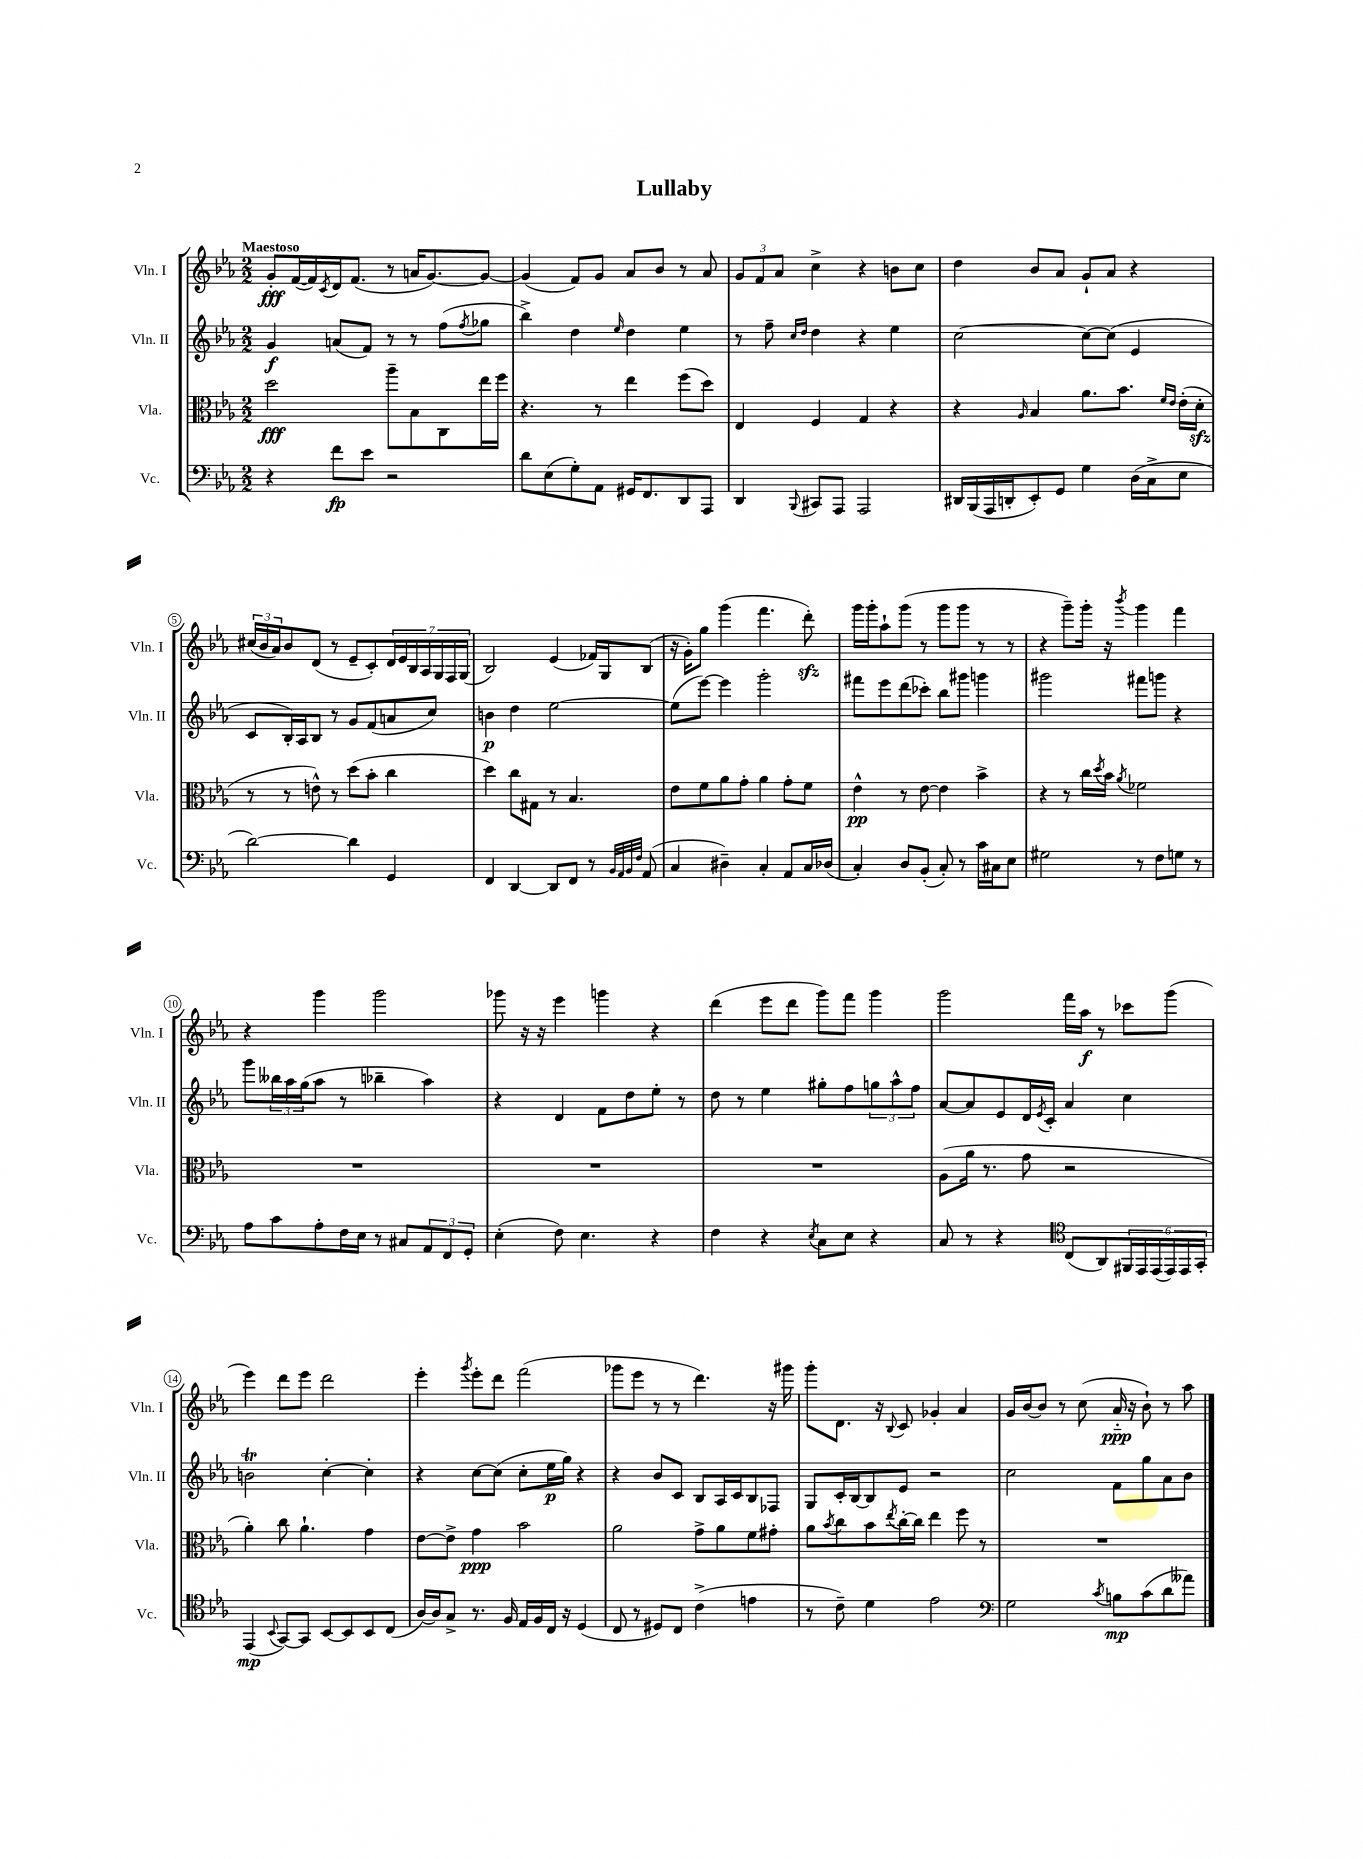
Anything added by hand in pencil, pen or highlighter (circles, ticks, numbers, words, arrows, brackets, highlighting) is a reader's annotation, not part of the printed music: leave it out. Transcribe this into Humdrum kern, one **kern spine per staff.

**kern	**kern	**kern	**kern
*staff4	*staff3	*staff2	*staff1
*clefF4	*clefC3	*clefG2	*clefG2
*k[b-e-a-]	*k[b-e-a-]	*k[b-e-a-]	*k[b-e-a-]
*M2/2	*M2/2	*M2/2	*M2/2
4r	2dd\	4g/	8g'/L
.	.	.	([16f/L
.	.	.	16f/])
.	.	.	8qc/
8f\L	.	(8a/L	16d/J
.	.	.	(8.f/J
8e-\J	.	8f/J)	.
2r	8aa-~\L	8r	8r
.	8B-\	8r	16a/LK
.	.	.	[8.g/)
.	8C\	(8ff\L	.
.	.	8qff/	.
.	16ee-\L	8gg-\J	8g/_J
.	16ff\JJ	.	.
=	=	=	=
8d\L	4.r	4bb-^\)	(4g/]
(8E-\	.	.	.
8G'\)	.	4dd\	8f/L)
8AA-\J	8r	.	8g/J
.	.	16qqee-/	.
16GG#/LK	4ee-\	4dd\	8a-/L
8.FF/	.	.	.
.	.	.	8b-/J
8DD/	(8ff\L	4ee-\	8r
8AAA-/J	8dd\J)	.	8a-/
=	=	=	=
4DD/	4E-/	8r	12g/L
.	.	.	12f/
.	.	8ff~\	.
.	.	.	12a-/J
.	.	16qqcc/LL	.
8qqBBB-/	.	16qqdd/JJ	.
8CC#/L	4F/	4dd\	4cc^\
8AAA-/J	.	.	.
2AAA-/	4G/	4r	4r
.	4r	4ee-\	8b\L
.	.	.	8cc\J
=	=	=	=
16DD#/LL	4r	[2cc\	4dd\
(16BBB-/	.	.	.
16AAA-/	.	.	.
16DD'/J	.	.	.
.	16qqA-/	.	.
8EE-'/)	4B-/	.	8b-/L
8GG/J	.	.	8a-/J
4G\	8.a-\L	8cc\_L	8g`/L
.	.	(8cc\]J	8a-/J
.	8.b-\J	.	.
(16D\LL	.	4e-/	4r
16C^\J	.	.	.
.	16qqf/LL	.	.
.	16qqe-/JJ	.	.
8E-\J	(16e-'\LL	.	.
.	16d'\JJ	.	.
=	=	=	=
[2d\)	8r	8c/L	(24cc#/LL
.	.	.	24b-/
.	.	.	24a-/J)
.	8r	16B-'/L)	8b-/
.	.	16A-/J	.
.	8e^^\)	8B-/J	(8d/J
.	8r	8r	8r
4d\]	(8dd\L	8g/L	8e-~/L
.	8b-'\J	(8f/	8c'/)
4GG/	4cc\	8a/	28d/L
.	.	.	28e-/
.	.	.	28B-/
.	.	.	28A-/
.	.	8cc/J)	.
.	.	.	28G/
.	.	.	28F/
.	.	.	(28G/JJ
=	=	=	=
4FF/	4dd\)	4b\	2B-/)
[4DD/	8cc\L	4dd\	.
.	8G#\J	.	.
8DD/]L	8r	[2ee-\	(4e-/
8FF/J	4.B-/	.	.
8r	.	.	16f-/LL)
.	.	.	16G/J
32qqBB-/LLL	.	.	.
32qqAA-/	.	.	.
32qqBB-/	.	.	.
32qqF/JJJ	.	.	.
(8AA-/	.	.	(8B-/J
=	=	=	=
4C/	8e-\L	(8ee-\]L	16r
.	.	.	16g'\LK)
.	8f\	[8eee-\J)	8gg\J
4D#~\)	8a-\	4eee-\]	(4ggg\
.	8g'\J	.	.
4C'/	4a-\	2ggg'\	4.fff\
8AA-/L	8g'\L	.	.
16C/L	8f\J	.	8ddd'\)
(16D-/JJ	.	.	.
=	=	=	=
4C'/)	4e-^^\	8fff#\L	16ggg\LL
.	.	.	16ggg'\J
.	.	8eee-\	8aa-`\
8D/L	8r	(8ddd\	(8ggg\J
(8BB-'/J	[8e-\	8ccc-'\J)	8r
8C'/)	4e-\]	8bb-\L	8ggg\L
8r	.	8ggg#\J	8ggg\J
16c\LL	4b-^\	4ggg\	8r
16C#\J	.	.	.
8E-\J	.	.	8r
=	=	=	=
2G#\	4r	2ggg#\	4r
.	8r	.	8ggg~\L)
.	16cc\LL	.	16ggg'\Jk
.	8qdd/	.	.
.	16b-\JJ	.	16r
.	8qa-/	.	8qbbb-/
8r	2f-\	8fff#\L	4ggg\
8F\L	.	8ggg\J	.
8G\J	.	4r	4fff\
8r	.	.	.
=	=	=	=
8A-\L	1r	8ggg\L	4r
8c\	.	24bb--\L	.
.	.	24aa-\	.
.	.	(24gg\J	.
8A-'\	.	8aa-\J	4ggg\
16F\L	.	8r	.
16E-\JJ	.	.	.
8r	.	4bb-~\	2ggg\
8C#/L	.	.	.
12AA-/	.	4aa-\)	.
12FF/	.	.	.
12GG'/J	.	.	.
=	=	=	=
(4E-'\	1r	4r	8ggg-\
.	.	.	16r
.	.	.	16r
8F\)	.	4d/	4eee-\
4.E-\	.	.	.
.	.	8f\L	4ggg\
.	.	8dd\	.
4r	.	8ee-'\J	4r
.	.	8r	.
=	=	=	=
4F\	1r	8dd\	(4ddd\
.	.	8r	.
4r	.	4ee-\	8eee-\L
.	.	.	8ddd\J
8qE-/	.	.	.
8C\L	.	8gg#'\L	8ggg\L)
8E-\J	.	8ff\	8fff\J
4r	.	12gg\	4ggg\
.	.	12aa-^^\	.
.	.	12ff\J	.
=	=	=	=
8C/	(8A-\L	[8a-/L	2ggg\
8r	16a-\Jk	8a-/]	.
.	8.r	.	.
4r	.	8e-/	.
.	8g\	16d/L	.
.	.	8qe-/	.
.	.	16c'/JJ	.
*clefC4	*	*	*
(8C/L	2r	4a-/	16fff\LL
.	.	.	16aa-\JJ
8AA-/)	.	.	8r
24FF#/L	.	4cc\	8ccc-\L
24EE-/	.	.	.
(24EE-/	.	.	.
24EE-/)	.	.	(8ggg\J
24EE-/	.	.	.
24GG'/JJ	.	.	.
=	=	=	=
(4EE-/	4a-'\)	2b\	4eee-\)
8qqBB-/	.	.	.
[8GG/L)	8cc\	.	8ddd\L
8GG/]J	4.a-`\	.	8eee-\J
[8BB-/L	.	[4cc'\	2ddd\
8BB-/]	.	.	.
8BB-/	4g\	4cc'\]	.
(8C/J	.	.	.
=	=	=	=
[16A-/LL)	[8e-\L	4r	4eee-'\
16A-/]J	.	.	.
8G^/J	8e-^\]J	.	.
.	.	.	8qggg/
8.r	4g\	[8cc\L	8eee-'\L
.	.	(8cc\]J	8ddd\J
16F/	.	.	.
16E-/LL	2b-\	8cc'\L	(2fff\
16F/	.	.	.
16C/JJ	.	16ee-\L	.
16r	.	16gg\JJ)	.
(4D/	.	4r	.
=	=	=	=
8C/	2a-\	4r	8ggg-\L
8r	.	.	8eee-\J
8D#/L)	.	8b-/L	8r
8C/J	.	8c/J	8r
(4c^\	8g^\L	8B-/L	4.ddd\)
.	8a-\	16A-/L	.
.	.	16c/J	.
4e\	8f\	8B-/	.
.	8g#'\J	8F-/J	16r
.	.	.	16ggg#\
=	=	=	=
8r	8a-\L	8G/L	8ggg'\L
.	8qb-/	.	.
8c~\)	8cc\	16c'/L	8.d\J
.	.	[16B-/J	.
4d\	8b-\	8B-/]	.
.	.	.	16r
.	8qee-/	.	8qqB-/
.	[16cc'\L	8e-/J	8c/
.	16cc\]JJ	.	.
2e-\	4ee-\	2r	4g-'/
.	8ff\	.	4a-/
.	8r	.	.
=	=	=	=
*clefF4	*	*	*
2G\	1r	2cc\	16g/LL
.	.	.	[16b-/J
.	.	.	8b-/]J
.	.	.	8r
.	.	.	(8cc\
8qc/	.	.	.
8B\L	.	8f\L	16a-'~/
.	.	.	16r
(8c\	.	8gg\	8b-`\)
8d\	.	8a-\	8r
8a--\J)	.	8b-\J	8aa-\
==	==	==	==
*-	*-	*-	*-
